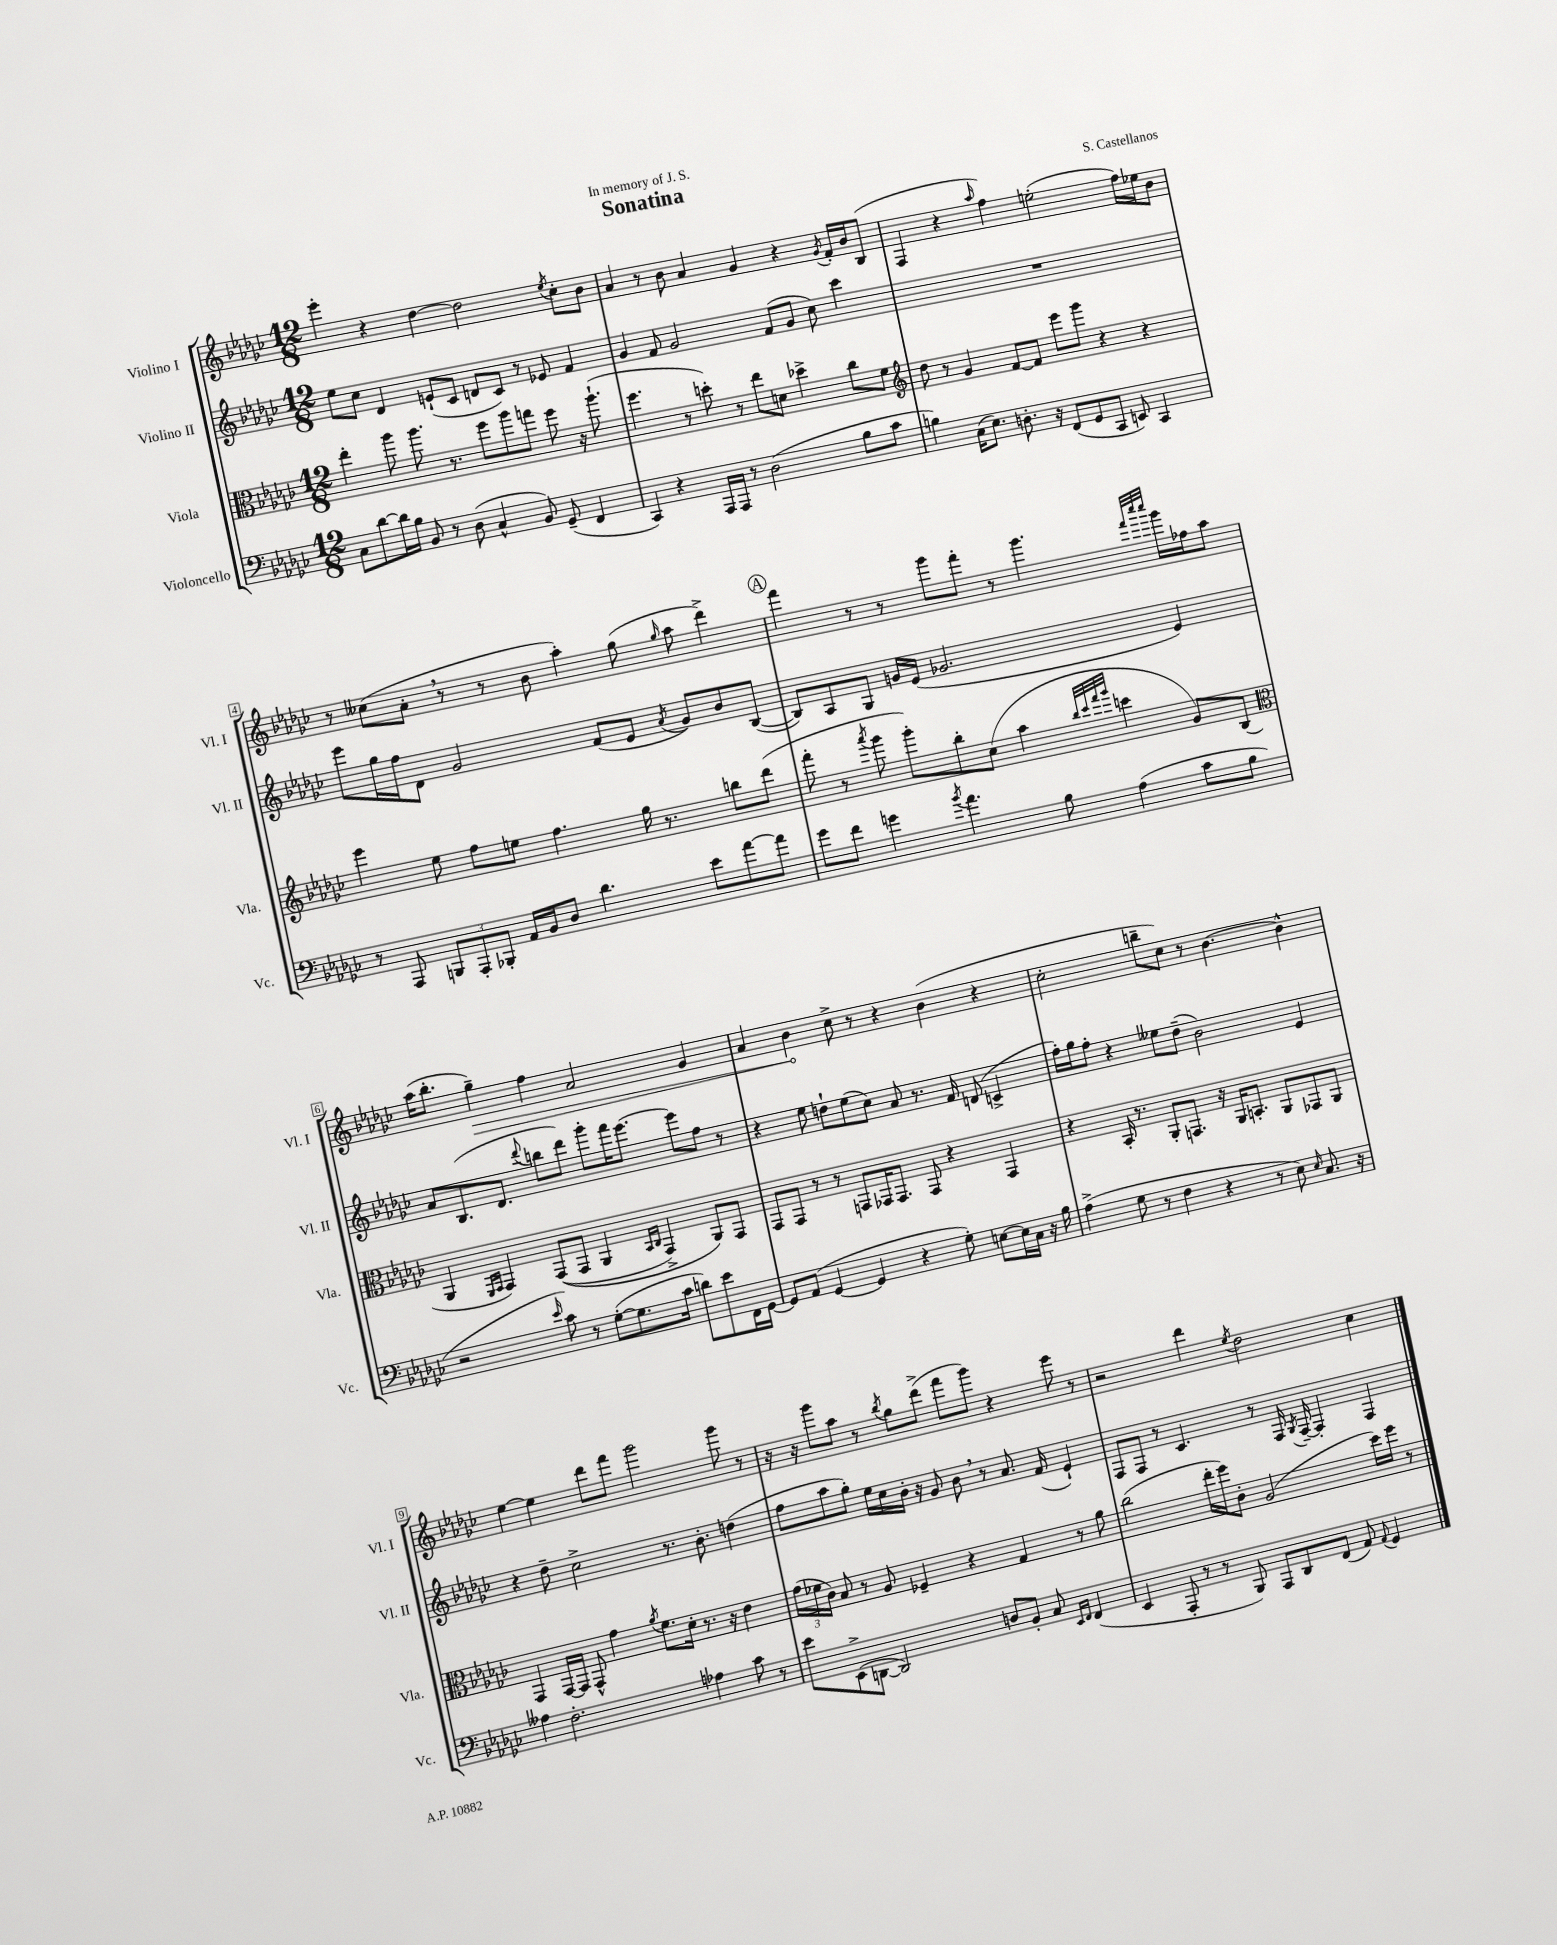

**kern	**kern	**kern	**kern	**dynam
*part4	*part3	*part2	*part1	*part1
*staff4	*staff3	*staff2	*staff1	*staff1
*I"Violoncello	*I"Viola	*I"Violino II	*I"Violino I	*
*I'Vc.	*I'Vla.	*I'Vl. II	*I'Vl. I	*
*clefF4	*clefC3	*clefG2	*clefG2	*
*k[b-e-a-d-g-c-]	*k[b-e-a-d-g-c-]	*k[b-e-a-d-g-c-]	*k[b-e-a-d-g-c-]	*
*M12/8	*M12/8	*M12/8	*M12/8	*
=1	=1	=1	=1	=1
8C-\L	4ee-'\	8ee-\L	4eee-'\	.
[8d-\	.	8cc-\J	.	.
16d-\L]	8aa-\	4d-/	4r	.
16B-\JJ	.	.	.	.
8BB-/	8.aa-\	.	.	.
8r	.	(8en`/L	[4dd-\	.
.	8.r	.	.	.
(8D-\	.	8c-/J	.	.
4C-^^/	8ff\L	8dn/L	2dd-\]	.
.	8aa-\	8c-/J)	.	.
8BB-/)	8ggn\J	8r	.	.
(8GG-~/	8ff\	8e-X/	.	.
.	.	.	8qee-/	.
4FF/	16r	4f/	8cc-'\L	.
.	(8.aa-`\	.	.	.
.	.	.	8b-\J	.
=2	=2	=2	=2	=2
4CC-/)	4.ff\	4g-/	4a-/	.
4r	.	8f/	8r	.
.	8r	2g-/	8b-\	.
16AAA-/LL	8ddn'\)	.	4a-/	.
16AAA-/JJ	.	.	.	.
8r	8r	.	.	.
(2D-\	8ee-\L	.	4g-/	.
.	8dn\J	(8f/L	.	.
.	4dd-X^\	8g-/J	4r	.
.	.	8cc-\)	.	.
.	.	.	8qg-/	.
8B-\L	8cc-\L	4ccc-\	16f'/LL	.
.	.	.	16b-/J	.
8c-\J	8f\J	.	(8B-/J	.
=3	=3	=3	=3	=3
*	*clefG2	*	*	*
4Bn\)	8dd-\	1.r	4F/	.
.	8r	.	.	.
(16C-\KL	4g-/	.	4r	.
8.E-\J)	.	.	.	.
.	.	.	16qqaa-/	.
8.Dn'\	[8f/L	.	4ff\)	.
.	8f/J]	.	.	.
16r	.	.	.	.
(8FF/L	8eee-\L	.	(2een'\	.
8GG-/	8ggg-\J	.	.	.
8CC-/J	4r	.	.	.
8EEn/)	.	.	.	.
4CC-/	4r	.	16ff\LL)	.
.	.	.	16ee-X\J	.
.	.	.	8b-\J	.
!!LO:LB:g=z
=4	=4	=4	=4	=4
8r	4eee-\	8eee-\L	8r	.
8AAA-/	.	16gg-\L	(8cc--X\L	.
.	.	16ff\J	.	.
12BBBn/L	8ee-\	8d-\J	8a-',\J	.
12AAA-'/	.	.	.	.
.	8ff\L	2g-/	8r	.
12BBB-X'/J	.	.	.	.
16AA-/LL	8een\J	.	8r	.
16BB-/J	.	.	.	.
8D-/J	4.ff\	.	8b-\	.
4.d-\	.	.	4aa-'\)	.
.	.	(8f/L	.	.
.	16gg-\	8e-/J	(8gg-\	.
.	8.r	.	.	.
.	.	8qa-/	16qqgg-/	.
8e-\L	.	8g-/L)	8aa-\	.
[8a-\	8bbn\L	8b-/	4ddd-^\)	.
8a-\J]	(8ddd-\J	([8B-/J	.	.
!!LO:REH:place=s1:t=A
=5	=5	=5	=5	=5
8g-\L	8fff'\	8B-/L])	4fff\	.
8f\J	8r	8A-/	.	.
.	8qaaa-/	.	.	.
4gn\	8ggg-\	8G-/J	8r	.
.	8ggg-'\L)	16gn/LL	8r	.
.	.	(16e-/JJ	.	.
8qb-/	.	.	.	.
4.a-\	8bb-'\	2.g-X/	8ggg-\L	.
.	(8cc-\J	.	8fff'\J	.
.	4aa-\	.	8r	.
8B-\	.	.	4.ggg-\	.
.	32qqbb-/LLL	.	.	.
.	32qqccc-/	.	.	.
.	32qqfff/	.	.	.
.	32qqggg-/JJJ	.	.	.
(4A-\	4cccn\	.	.	.
.	.	.	32qqfff/LLL	.
.	.	.	32qqcccc-/	.
.	.	.	32qqcccc-/JJJ	.
8c-\L	8g-/L)	4e-/)	16ggg-\LL	.
.	.	.	16ff-X\J	.
8B-\J	(8B-/J	.	8aa-\J	.
!!LO:LB:g=z
=6	=6	=6	=6	=6
*	*clefC3	*	*	*
2r	4AA-/	8a-/L	(16aa-\KL	.
.	.	.	8.bb-'\J	.
.	.	(8.B-/	.	.
.	16qqFF/LL	.	.	.
.	16qqGG-/JJ	.	.	.
!	!	!	!	!LO:HP:b
.	4GG-/)	.	4gg-~\)	>
.	.	8.d-/J	.	.
16qqe-/	.	8qqddd-/	.	.
8c-\)	((8GG-/L	8bbn\L	4ff\	.
8r	8GG-/J	8ddd-\J)	.	.
([8G-'\L	4AA-/	8ggg-'\L	2a-/	.
8.G-\]	.	16fff\K	.	.
.	.	[8.eee-\J	.	.
.	16qqBB-/LL	.	.	.
.	16qqC-/JJ	.	.	.
.	4GG-^/)	.	.	.
16c-\Jk	.	.	.	.
8dn\L)	.	8eee-\L]	.	.
8e-\	8AA-/L)	8ff\J	4g-/	.
16FF\L	8GG-/J	8r	.	.
[16GG-\JJ	.	.	.	.
=7	=7	=7	=7	=7
8GG-/L]	8GG-/L	4r	4a-/	.
(8AA-/J	8GG-/J	.	.	.
[4GG-/	8r	8ee-\	4b-\	.
.	8r	8ddn`\L	.	.
4GG-/]	8GGn/L	(8ee-\	8cc-^\	]
.	16GG-X/K	8cc-\J)	8r	.
.	8.GG-/J	.	.	.
4r	.	8a-/	4r	.
.	8GG-/	8.r	.	.
8G-'\)	4r	.	(4b-\	.
.	.	16f/	.	.
[8En\L	.	(8dn/	.	.
16E\L]	4GG-/	4cn^/	4r	.
16C-\JJ	.	.	.	.
16r	.	.	.	.
16B-\	.	.	.	.
=8	=8	=8	=8	=8
(4A-^\	4r	16ff'\LL)	2cc-'\	.
.	.	16gg-\J	.	.
.	.	8ff'\J	.	.
8G-\	16BB-'/	4r	.	.
.	8.r	.	.	.
8r	.	.	.	.
4F\	8AA-'/L	8ee--X\L	8bbn~\L	.
.	8.GGn/J	(8dd-~\J	8cc-\J)	.
4r	.	2b-\)	8r	.
.	16r	.	.	.
.	16AA-/KL	.	[4.b-\	.
.	8.BBn'/J	.	.	.
8r	.	.	.	.
8E-\)	8AA-/L	.	.	.
16qqE-/	.	.	.	.
8.C-/	8GG-X/	4e-/	4b-^^\]	.
.	8AA-/J	.	.	.
16r	.	.	.	.
!!LO:LB:g=z
=9	=9	=9	=9	=9
4A--X\	4GG-/	4r	[4ee-\	.
2.F'\	[16GG-/LL	8dd-~\	4ee-\]	.
.	16GG-/JJ]	.	.	.
.	8GG-^^/	2cc-^\	.	.
.	4g-\	.	8ddd-\L	.
.	.	.	8fff\J	.
.	8qa-/	.	.	.
.	8.f\L	.	2ggg-\	.
.	.	8.r	.	.
.	16d-'\Jk	.	.	.
4A-X\	8.r	.	.	.
.	.	8.b-'\	.	.
.	16r	.	.	.
8c-\	4e-\	(4ddn\	8ggg-\	.
8r	.	.	8r	.
=10	=10	=10	=10	=10
8e-\L	(24g-\LL	8ff\L	16r	.
.	24f-X\	.	.	.
.	.	.	16r	.
.	24c-\JJ)	.	.	.
(8EE-^\	8B-/	8aa-\	8ggg-\L	.
[8DDn\J	8r	8gg-'\J)	8aa-\J	.
2DD/])	8A-/	16ee-\LL	8r	.
.	.	16cc-\	.	.
.	.	.	8qbb-/	.
.	4F-X~/	16b-'\JJ	8gg-\L	.
.	.	16r	.	.
.	.	8g-/	(8ddd-^\J	.
.	4r	8b-,\	8fff\L	.
8Dn/L	.	8r	8ggg-\J)	.
8BB-'/J	4G-/	8.a-/	4r	.
8C-/	.	.	.	.
.	.	(16f/	.	.
16qqEE-/LL	.	.	.	.
16qqFF/JJ	.	.	.	.
(4FF/	8r	4e-`/)	8eee-\	.
.	8a-\	.	8r	.
=11	=11	=11	=11	=11
4EE-/	(2cc-\	8F/L	2r	.
.	.	8F/J	.	.
8AAA-'/	.	8r	.	.
8r	.	4.c-/	.	.
8r	16ee-'\LL	.	4ddd-\	.
.	16ff\J)	.	.	.
8BBB-/)	8c-'\J	.	.	.
.	.	.	8qee-/	.
8AAA-/L	(2A-/	8r	2dd-\	.
8DD-/	.	16F/	.	.
.	.	8qG-/	.	.
.	.	[16F~/	.	.
(8FF/J	.	4F'/]	.	.
8AA-/)	.	.	.	.
8qqAA-/	.	.	.	.
4GG-/	16dd-\LL)	4F/	4cc-\	.
.	16ff\JJ	.	.	.
.	8r	.	.	.
==	==	==	==	==
*-	*-	*-	*-	*-
